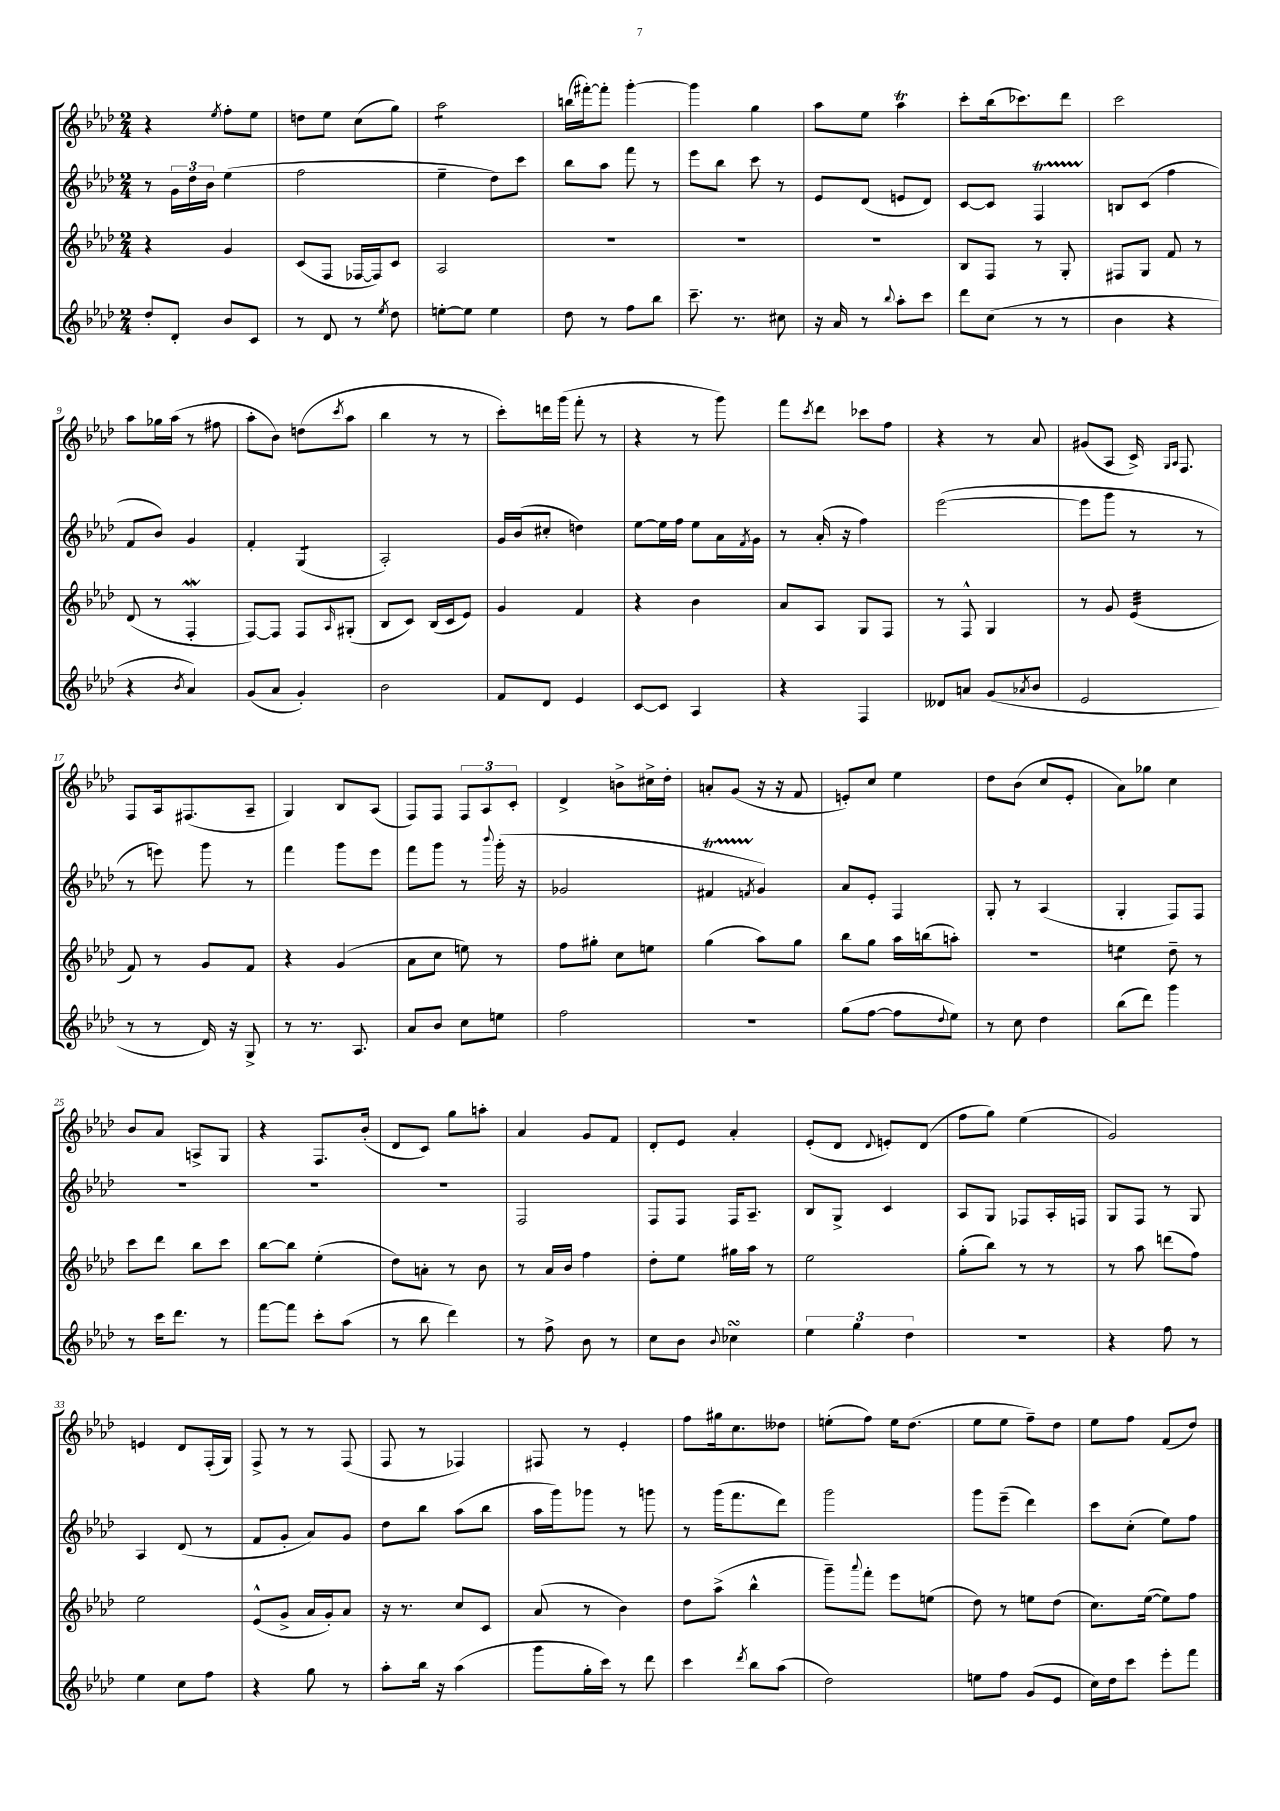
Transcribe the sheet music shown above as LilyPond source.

<<
\new StaffGroup <<
\new Staff = "s0" {
    \clef treble \key aes \major \numericTimeSignature \time 2/4
    r4 \acciaccatura { ees''8 } f''8-. ees''8 |
    d''8 ees''8 c''8( g''8) |
    aes''2:8 |
    b''16( fis'''16~-.) fis'''8-. g'''4~-. |
    g'''4 g''4 |
    aes''8 ees''8 aes''4\trill |
    c'''8-. bes''16( ces'''8.) des'''8 |
    c'''2 |
    aes''8 ges''16 aes''16( r8 fis''8 |
    aes''8-. bes'8) d''8( \acciaccatura { c'''8 } aes''8 |
    bes''4 r8 r8 |
    c'''8-.) d'''16 g'''16( f'''8-. r8 |
    r4 r8 g'''8) |
    f'''8 \acciaccatura { c'''8 } des'''8 ces'''8 f''8 |
    r4 r8 aes'8 |
    gis'8( aes8 c'16->) \grace { g16 aes16 } f8. |
    f8 aes16 fis8.( aes8-- |
    g4) bes8 aes8( |
    f8) f8 \tuplet 3/2 { f8 aes8 c'8-. } |
    des'4-> b'8-> cis''16-> des''16-. |
    a'8-. g'8( r16 r16 f'8 |
    e'8-.) c''8 ees''4 |
    des''8 bes'8( c''8 ees'8-. |
    aes'8) ges''8 c''4 |
    bes'8 aes'8 a8-> g8 |
    r4 f8. bes'16-.( |
    des'8 c'8) g''8 a''8-. |
    aes'4 g'8 f'8 |
    des'8-. ees'8 aes'4-. |
    ees'8-.( des'8 \appoggiatura { des'8 } e'8-.) des'8( |
    f''8 g''8) ees''4( |
    g'2) |
    e'4 des'8 f16-.( g16) |
    f8-> r8 r8 f8( |
    f8 r8 fes4) |
    fis8 r8 ees'4-. |
    f''8 gis''16 c''8. deses''8 |
    e''8-.( f''8) e''16 des''8.( |
    ees''8 ees''8 f''8--) des''8 |
    ees''8 f''8 f'8( des''8) \bar "|." |
}
\new Staff = "s1" {
    \clef treble \key aes \major \numericTimeSignature \time 2/4
    r8 \tuplet 3/2 { g'16 des''16 bes'16 } ees''4( |
    f''2 |
    ees''4-- des''8) c'''8 |
    bes''8 aes''8 f'''8 r8 |
    ees'''8 bes''8 c'''8 r8 |
    ees'8 des'8( e'8 des'8) |
    c'8~ c'8 f4\startTrillSpan |
    b8\stopTrillSpan c'8( f''4 |
    f'8 bes'8) g'4 |
    f'4-. g4:8( |
    aes2-.) |
    g'16 bes'16( cis''8-. d''4) |
    ees''8~ ees''16 f''16 ees''8 aes'16 \acciaccatura { f'8 } g'16 |
    r8 aes'16-.( r16 f''4) |
    ees'''2~( |
    ees'''8 g'''8 r8 r8 |
    r8 e'''8) g'''8 r8 |
    f'''4 g'''8 ees'''8 |
    f'''8 g'''8 r8 \appoggiatura { bes'''8 } g'''16-.( r16 |
    ges'2 |
    fis'4\startTrillSpan \acciaccatura { f'8 } g'4\stopTrillSpan) |
    aes'8 ees'8-. f4 |
    g8-. r8 aes4( |
    g4-. f8) f8 |
    R2 |
    R2 |
    R2 |
    f2 |
    f8 f8 f16 aes8.-- |
    bes8 g8-> c'4 |
    aes8 g8 fes8 aes16-. f16 |
    g8 f8 r8 g8 |
    aes4 des'8( r8 |
    f'8 g'8-. aes'8) g'8 |
    des''8 bes''8 aes''8( bes''8 |
    aes''16 g'''16) ges'''8 r8 g'''8 |
    r8 g'''16( f'''8. des'''8) |
    g'''2 |
    g'''8 ees'''8--( des'''4) |
    c'''8 c''8-.( ees''8) f''8 \bar "|." |
}
\new Staff = "s2" {
    \clef treble \key aes \major \numericTimeSignature \time 2/4
    r4 g'4 |
    c'8( f8 fes16~ fes16) c'8 |
    aes2 |
    R2 |
    R2 |
    R2 |
    bes8 f8 r8 g8-. |
    fis8 g8 f'8 r8 |
    des'8( r8 f4-.\mordent |
    f8~) f8 f8 \grace { aes16 } gis8-.( |
    bes8 c'8) bes16( c'16 ees'8) |
    g'4 f'4 |
    r4 bes'4 |
    aes'8 aes8 g8 f8 |
    r8 f8-^ g4 |
    r8 g'8 ees'4:32( |
    f'8) r8 g'8 f'8 |
    r4 g'4( |
    aes'8 c''8 e''8) r8 |
    f''8 gis''8-. c''8 e''8 |
    g''4( aes''8) g''8 |
    bes''8 g''8 aes''16 b''16( a''8-.) |
    R2 |
    e''4:8 des''8-- r8 |
    c'''8 des'''8 bes''8 c'''8 |
    bes''8~ bes''8 ees''4-.( |
    des''8) a'8-. r8 bes'8 |
    r8 aes'16 bes'16 f''4 |
    des''8-. ees''8 gis''16 aes''16 r8 |
    ees''2 |
    g''8-.( bes''8) r8 r8 |
    r8 aes''8 d'''8( f''8) |
    ees''2 |
    ees'8-^( g'8-> aes'16 g'16-.) aes'8 |
    r16 r8. c''8 c'8 |
    aes'8( r8 bes'4) |
    des''8 aes''8->( bes''4-^ |
    g'''8--) \appoggiatura { aes'''8 } f'''8-. ees'''8 e''8( |
    des''8) r8 e''8 des''8( |
    c''8.) ees''16~( ees''8) f''8 \bar "|." |
}
\new Staff = "s3" {
    \clef treble \key aes \major \numericTimeSignature \time 2/4
    des''8-. des'8-. bes'8 c'8 |
    r8 des'8 r8 \acciaccatura { ees''8 } des''8 |
    e''8~-. e''8 e''4 |
    des''8 r8 f''8 bes''8 |
    c'''8.-- r8. cis''8 |
    r16 aes'16 r8 \appoggiatura { bes''8 } aes''8-. c'''8 |
    des'''8 c''8( r8 r8 |
    bes'4 r4 |
    r4 \acciaccatura { bes'8 } aes'4) |
    g'8( aes'8 g'4-.) |
    bes'2 |
    f'8 des'8 ees'4 |
    c'8~ c'8 aes4 |
    r4 f4 |
    deses'8 a'8 g'8( \acciaccatura { aes'8 } bes'8 |
    ees'2 |
    r8 r8 des'16) r16 g8-> |
    r8 r8. aes8. |
    aes'8 bes'8 c''8 e''8 |
    f''2 |
    R2 |
    g''8( f''8~ f''8 \appoggiatura { des''8 } ees''8) |
    r8 c''8 des''4 |
    bes''8( des'''8) g'''4 |
    r8 c'''16 des'''8. r8 |
    f'''8~ f'''8 c'''8-. aes''8( |
    r8 bes''8 des'''4) |
    r8 f''8-> bes'8 r8 |
    c''8 bes'8 \appoggiatura { bes'8 } ces''4\turn |
    \tuplet 3/2 { ees''4 g''4 des''4 } |
    r2 |
    r4 f''8 r8 |
    ees''4 c''8 f''8 |
    r4 g''8 r8 |
    aes''8-. bes''16 r16 aes''4( |
    g'''8 g''16-. c'''16) r8 des'''8 |
    c'''4 \acciaccatura { des'''8 } bes''8 aes''8( |
    des''2) |
    e''8 f''8 g'8( ees'8 |
    c''16) des''16 c'''8 ees'''8-. f'''8 \bar "|." |
}
>>
>>
